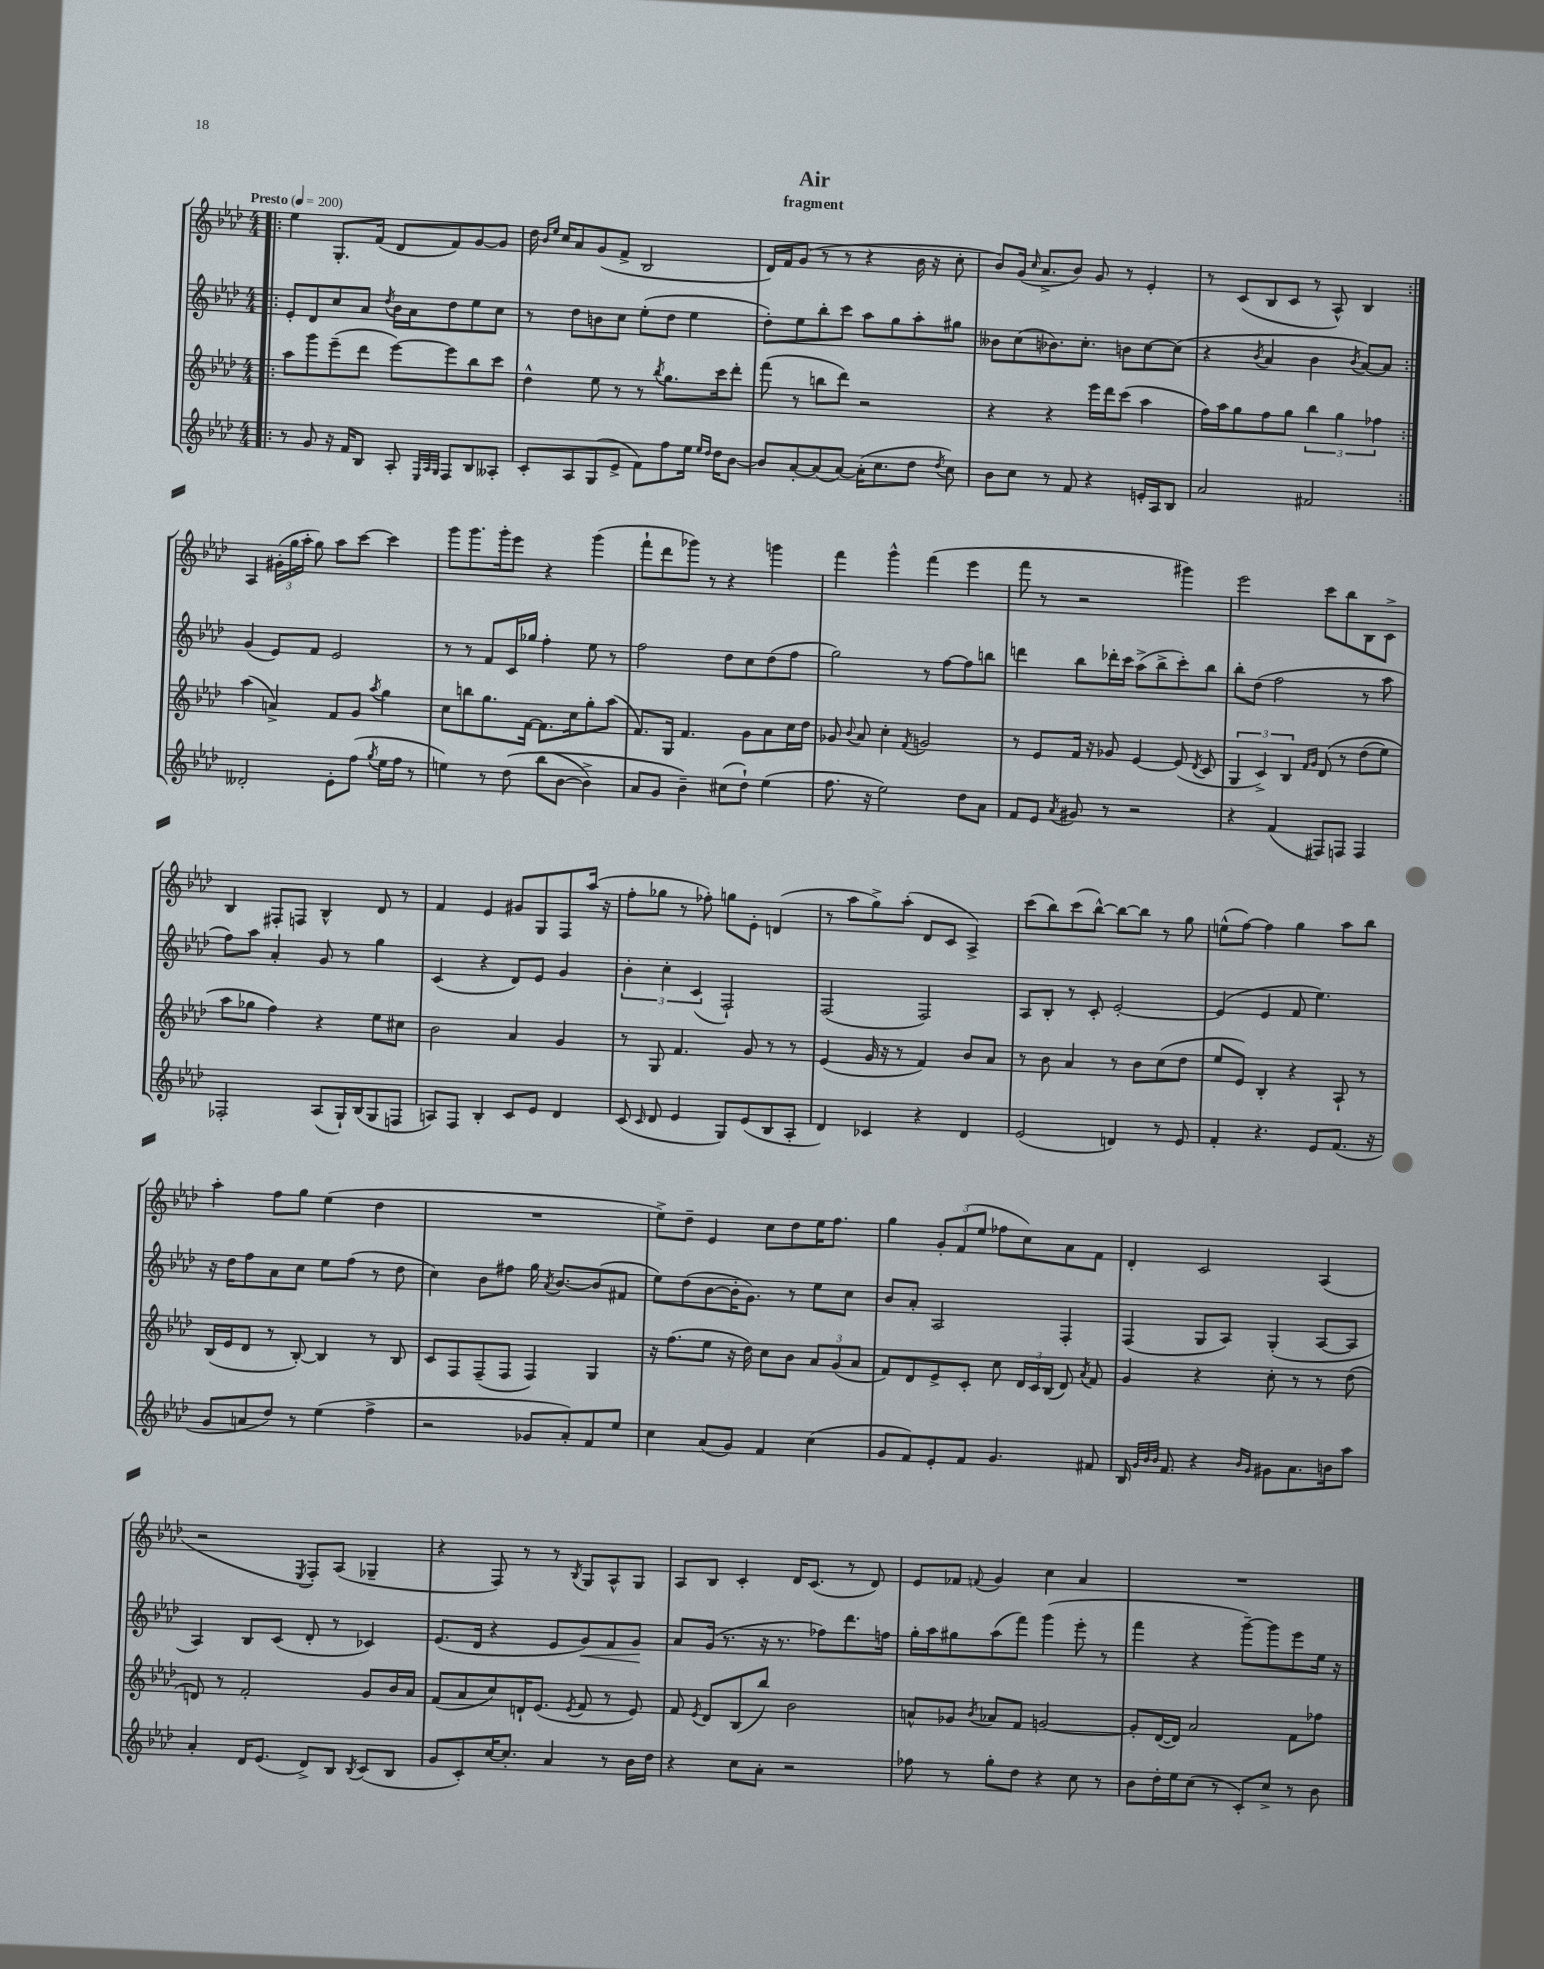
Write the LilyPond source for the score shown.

\header { title = "Air" subtitle = "fragment" }
<<
\new StaffGroup <<
\new Staff = "s0" {
    \clef treble \key aes \major \numericTimeSignature \time 4/4 \tempo "Presto" 4 = 200
    \autoBeamOff \repeat volta 2 { \bar ".|:" ees''4 g8.[-. f'16]( des'8[ f'8) g'8~ g'8] |
    des''16 \grace { bes'16[ ees''16] } c''16[ aes'8 g'8( f'8]-> bes2 |
    des'16[) f'16 g'8]( r8 r8 r4 bes'16 r16 c''8-. |
    bes'8[) g'16]( \grace { c''16 } aes'8.[-> bes'8]) g'8 r8 ees'4-. |
    r8 c'8[( bes8 c'8] r8 aes8-^) bes4 | }
    aes4 \tuplet 3/2 { gis'16[-.( g''16 aes''16]-. } g''8) aes''8[ c'''8]~ c'''4 |
    g'''8[ g'''8. g'''16-. ees'''8] r4 g'''4( |
    f'''8[-! des'''8 ges'''8]) r8 r4 g'''4 |
    f'''4 g'''4-^ f'''4( ees'''4 |
    f'''8 r8 r2 gis'''4) |
    ees'''2 c'''8[ bes''8 bes8 c'8]-> |
    bes4 fis8[-. f8] bes4-^ des'8 r8 |
    f'4 ees'4 gis'8[ g8 f8 aes''16]( r16 |
    f''8[-. ges''8] r8 fes''8-.) g''8[ ees'8]-. d'4( |
    r8 aes''8[ g''8->) aes''8]-.( des'8[ c'8] aes4->) |
    c'''8[( bes''8) c'''8( bes''8]~-^) bes''8[~ bes''8] r8 g''8 |
    e''8[-^( f''8]~) f''4 g''4 aes''8[ bes''8] |
    aes''4-. f''8[ g''8] ees''4( des''4 |
    R1 |
    ees''8[->) des''8]-- ees'4 c''8[ des''8 ees''16 f''8.] |
    g''4 \tuplet 3/2 { g'8[-. f'8( ees''8] } fes''8[ c''8) aes'8 f'8] |
    des'4-. c'2 aes4( |
    r2 \acciaccatura { ees8 } f8[-.) aes8]( ges4-- |
    r4 f8) r8 r8 \acciaccatura { bes8 } g8[ aes8-^ g8] |
    aes8[ bes8] c'4-. des'16[ c'8.]( r8 des'8) |
    ees'8[ fes'8] \appoggiatura { f'8 } g'4 c''4 aes'4 |
    R1 \bar "|." |
}
\new Staff = "s1" {
    \clef treble \key aes \major \numericTimeSignature \time 4/4
    \autoBeamOff \repeat volta 2 { \bar ".|:" ees'8[-. des'8 c''8 aes'8] \acciaccatura { des''8 } bes'16[ aes'16 des''8 ees''8 c''8] |
    r8 des''8[ b'8 c''8] ees''8[-.( des''8] ees''4 |
    des''8[-.) ees''8 bes''8-. c'''8] aes''8[ g''8 aes''8-. gis''8] |
    beses'8[ c''8( bes'8.) c''8.]-. b'8[ c''8~ c''8]( |
    r4 \acciaccatura { bes'8 } aes'4 bes'4 \acciaccatura { bes'8 } aes'8[~) aes'8] | }
    g'4( ees'8[) f'8] ees'2 |
    r8 r8 f'8[ c'16 ges''16] f''4-. ees''8 r8 |
    f''2 des''8[ c''8 des''8( f''8] |
    g''2) r8 f''8[~ f''8 b''8] |
    d'''4 bes''8[ des'''16-. c'''16] aes''8[->( bes''8-> c'''8-.) bes''8] |
    bes''8[-. des''8]( f''2 r8 aes''8 |
    f''8[) aes''8] aes'4-. g'8 r8 g''4 |
    c'4( r4 des'8[) ees'8] g'4 |
    \tuplet 3/2 { bes'4-. c''4-. c'4( } f2-!) |
    f2( f2) |
    aes8[ bes8]-. r8 c'8-. ees'2~-. |
    ees'4( ees'4 f'8 ees''4.) |
    r16 des''16[ f''8 aes'8 c''8] ees''8[ f''8]( r8 des''8 |
    c''4) bes'8[ fis''8] g''16 \acciaccatura { aes'8 } bes'8.[~ bes'8( fis'8] |
    ees''8[) des''8( bes'8~ bes'16-. g'8.]) r8 ees''8[ c''8] |
    bes'8[ aes'8]-. aes2 f4-. |
    f4( g8[ aes8]) g4-.( aes8[~ aes8] |
    aes4) bes8[ c'8]( des'8-. r8 ces'4) |
    ees'8.[( des'16] r4 ees'8[ g'8\<) f'8 g'8]\! |
    aes'8[ g'16]( r8. r16 r8. fes''8[) des'''8. f''16] |
    g''16[-. aes''16 gis''8 aes''8( f'''8]) g'''4( ees'''8-. r8 |
    f'''4 r4 g'''8[~--) g'''8 ees'''8 ees''16] r16 \bar "|." |
}
\new Staff = "s2" {
    \clef treble \key aes \major \numericTimeSignature \time 4/4
    \autoBeamOff \repeat volta 2 { \bar ".|:" aes''8[ g'''8 ees'''8--( des'''8] ees'''8[~) ees'''8 bes''8 c'''8] |
    des''4-^ ees''8 r8 r8 \acciaccatura { bes''8 } g''8.[ c'''16 des'''8]-. |
    f'''8( r8 b''8[ des'''8]) r2 |
    r4 r4 ees'''16[ des'''16 c'''8]( aes''4 |
    f''16[) aes''16 g''8 f''8 g''8] \tuplet 3/2 { bes''4 g''4 fes''4 } | }
    aes''4( a'4->) f'8[ g'8] \acciaccatura { aes''8 } g''4 |
    c''8[ b''8 g''8. f'16]~ f'8.[ c''16 g''8-. aes''8]( |
    f'8.[) g16] f'4. g'8[ aes'8 c''16 des''16] |
    ges'8 \appoggiatura { bes'8 } aes'8 c''4-. \acciaccatura { f'8 } g'2 |
    r8 ees'8[ f'16] r16 ges'8 ees'4~ ees'8( \acciaccatura { des'8 } c'8 |
    \tuplet 3/2 { g4 c'4->) bes4 } \grace { f'16[ g'16] } des'8\( r8 des''8[( ees''8]) |
    aes''8[ ges''8] f''4\) r4 ees''8[ cis''8] |
    bes'2 aes'4 g'4 |
    r8 g8 f'4. g'8 r8 r8 |
    ees'4( g'16 r16 r8 f'4) bes'8[ aes'8] |
    r8 bes'8 aes'4 r8 bes'8[ c''8( des''8] |
    ees''8[ ees'8]) bes4-. r4 aes8-! r8 |
    bes16[( ees'16 des'8] r8 bes8~-.) bes4 r8 bes8 |
    c'8[ f8 f8--( f8] f4) g4 |
    r16 f''8.[( ees''8] r16 des''16) c''8[ bes'8] \tuplet 3/2 { aes'8[ g'8( aes'8] } |
    f'8[) des'8 ees'8-> c'8]-. c''8 \tuplet 3/2 { des'16[ c'16 bes16]( } des'8) \acciaccatura { aes'8 } f'8 |
    g'4 r4 c''8-. r8 r8 des''8( |
    d'8) r8 f'2-. g'8[ bes'16 aes'16] |
    f'8[( aes'8 c''8) d'16-! ees'8.]( \acciaccatura { ees'8 } f'8 r8 ees'8) |
    f'8 \acciaccatura { ees'8 } des'8[ bes8( bes''8]) bes'2 |
    a'8[-^ ges'8] \acciaccatura { bes'8 } aes'8[ f'8] g'2~ |
    g'8[-. des'16~( des'16]) aes'2 f'8[ fes''8] \bar "|." |
}
\new Staff = "s3" {
    \clef treble \key aes \major \numericTimeSignature \time 4/4
    \autoBeamOff \repeat volta 2 { \bar ".|:" r8 g'8 r16 f'16[ bes8] aes8-. \grace { ees32[ aes32 g32] } f8[ bes8 aeses8]-. |
    c'8[-. aes8 g8( ees'8]-> f'8[) f''8 ees''16] \grace { ees''16[ des''16] } des''16[ bes'8]~ |
    bes'8[ aes'8~-. aes'8( aes'8]~) aes'16[-.( c''8. des''8] \acciaccatura { des''8 } c''8) |
    bes'8[ c''8] r8 f'8 r4 e'16[-. aes16 bes8] |
    aes'2 fis'2 | }
    deses'2-. ees'8[-. f''8]( \acciaccatura { g''8 } ees''16[ f''16] r8 |
    e''4) r8 des''8\( bes''8[( bes'8]~ bes'4->) |
    aes'8[ g'8] bes'4--\) cis''8[( des''8]-!) ees''4( |
    f''8. r16 ees''2) des''8[ aes'8] |
    f'8[ ees'8] \acciaccatura { aes'8 } gis'8 r8 r2 |
    r4 f'4( fis8[) f8] f4 |
    fes2-. aes8[( g16-!) bes16( g8 f8] |
    a8[) f8] bes4-. c'8[ ees'8] des'4 |
    c'8( \grace { c'16 } des'8 ees'4 g8[) ees'8( bes8 aes8]-. |
    des'4) ces'4 r4 des'4 |
    ees'2( d'4) r8 ees'8 |
    f'4-. r4. ees'8[ f'8.]( r16 |
    g'8[ a'8 des''8]) r8 ees''4( f''4-> |
    r2 ges'8[ aes'8-.) f'8 ees''8] |
    c''4 aes'8[( g'8]) f'4 c''4( |
    g'8[ f'8) ees'8-. f'8] g'4. fis'8 |
    bes16 \grace { g'32[ bes'32 bes'32] } f'8. r4 \grace { bes'16[ g'16] } gis'8[ aes'8. b'16 aes''8] |
    aes'4-. des'16[ ees'8.]( des'8[->) bes8] \acciaccatura { bes8 } c'8[( bes8] |
    g'8[ c'8-.) c''16~ c''8.]-. aes'4 r8 bes'16[ des''16] |
    r4 c''8[ aes'8]-. r2 |
    fes''8 r8 g''8[-. des''8] r4 c''8 r8 |
    bes'8[ des''16-. ees''16 c''8]( r8 c'8[-.) c''8]-> r8 bes'8 \bar "|." |
}
>>
>>
\layout { \context { \Score \remove "Bar_number_engraver" } }
